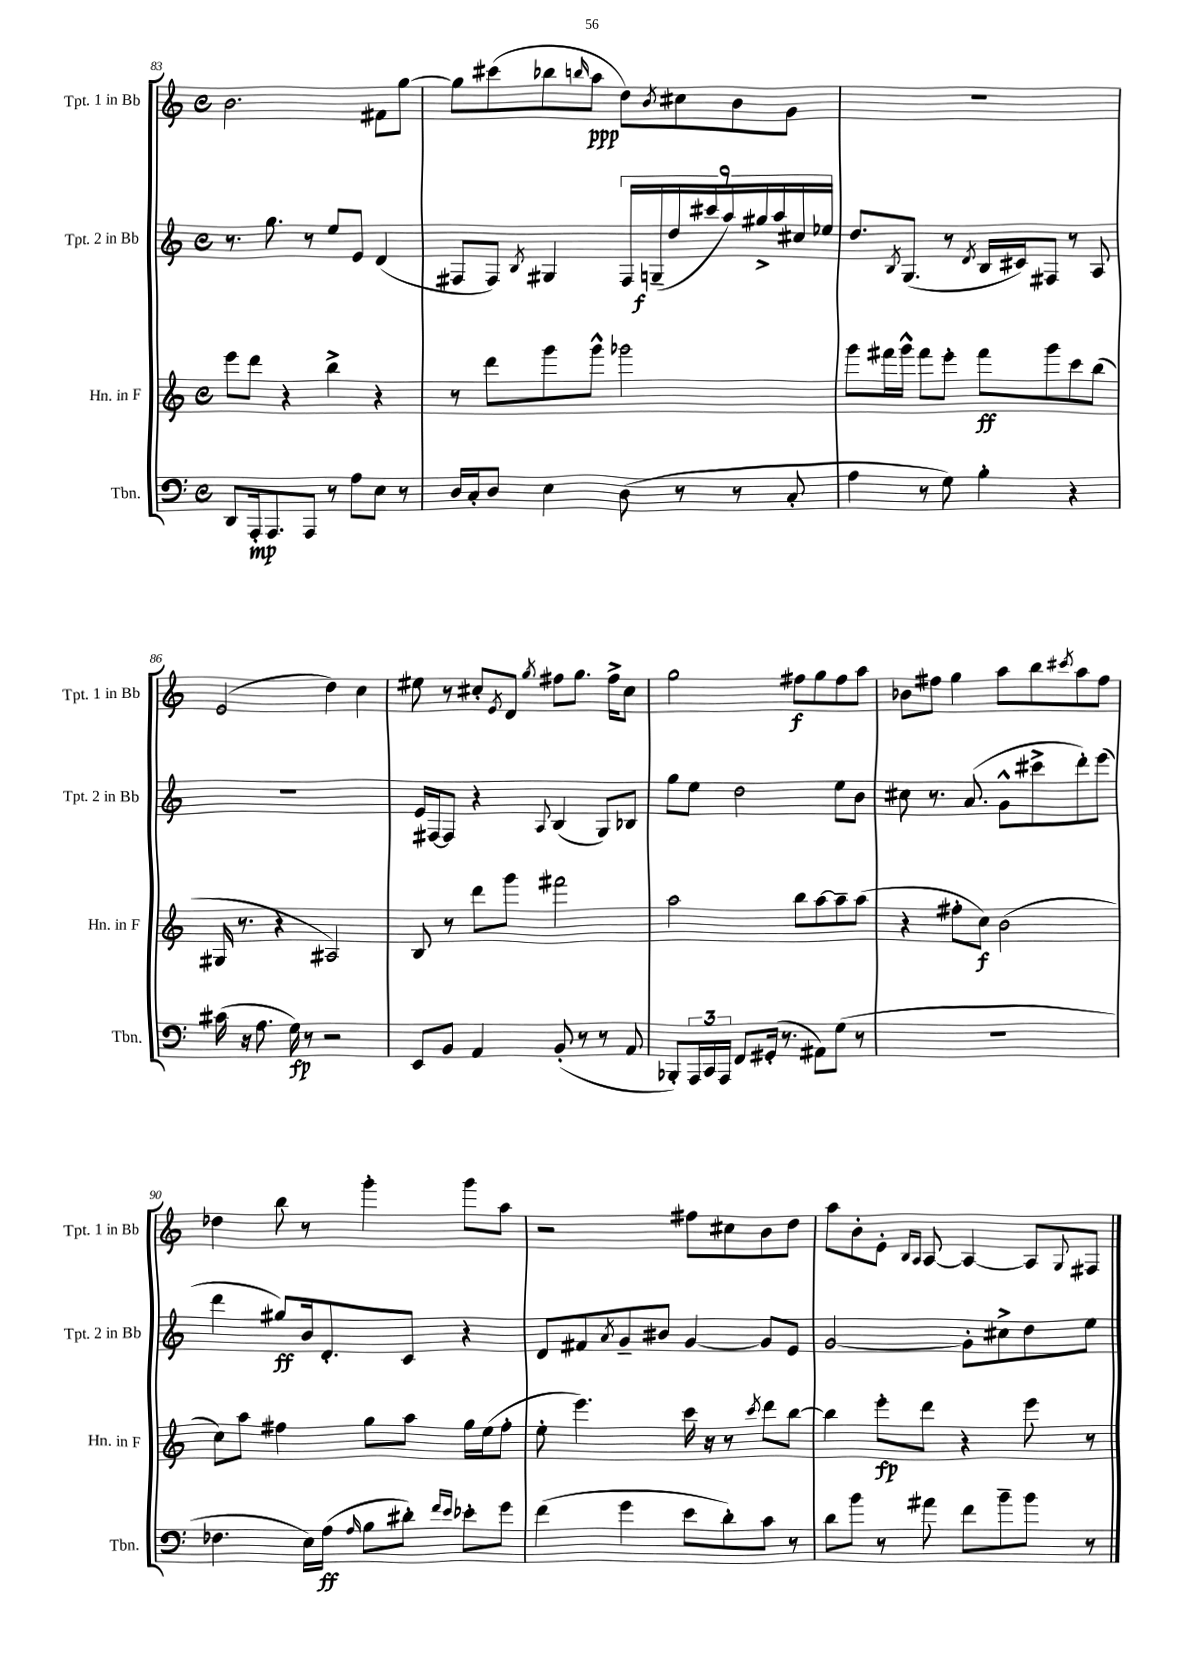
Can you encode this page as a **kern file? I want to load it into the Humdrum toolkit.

**kern	**dynam	**kern	**dynam	**kern	**dynam	**kern	**dynam
*part4	*part4	*part3	*part3	*part2	*part2	*part1	*part1
*staff4	*staff4	*staff3	*staff3	*staff2	*staff2	*staff1	*staff1
*I"Tbn.	*	*I"Hn. in F	*	*I"Tpt. 2 in Bb	*	*I"Tpt. 1 in Bb	*
*I'Tbn.	*	*I'Hn. in F	*	*I'Tpt. 2 in Bb	*	*I'Tpt. 1 in Bb	*
*clefF4	*	*clefG2	*	*clefG2	*	*clefG2	*
*k[]	*	*k[]	*	*k[]	*	*k[]	*
*M4/4	*	*M4/4	*	*M4/4	*	*M4/4	*
*met(c)	*	*met(c)	*	*met(c)	*	*met(c)	*
=83	=83	=83	=83	=83	=83	=83	=83
8DD/L	.	8eee\L	.	8.r	.	2.b\	.
16AAA'/k	mp	8ddd\J	.	.	.	.	.
8.AAA/	.	.	.	8.gg\	.	.	.
.	.	4r	.	.	.	.	.
8AAA/J	.	.	.	8r	.	.	.
8r	.	4bb^\	.	8ee/L	.	.	.
8A\L	.	.	.	8e/J	.	.	.
8E\J	.	4r	.	(4d/	.	8f#X\L	.
8r	.	.	.	.	.	[8gg\J	.
=84	=84	=84	=84	=84	=84	=84	=84
16D/LL	.	8r	.	8F#X/L	.	8gg\L]	.
16C'/J	.	.	.	.	.	.	.
8D/J	.	8ddd\L	.	8F#/J)	.	(8ccc#X\	.
.	.	.	.	8qB/	.	.	.
4E\	.	8ggg\	.	4G#X/	.	8bb-X\	.
.	.	.	.	.	.	16qqbbn/	.
.	.	8ggg^^\J	.	.	.	8aa\J	ppp
(8D\	.	2ggg-X\	.	18F#/LL	.	8dd\L)	.
.	.	.	.	(18Gn~/	f	.	.
.	.	.	.	18dd/	.	.	.
.	.	.	.	.	.	8qb/	.
8r	.	.	.	.	.	8cc#X\	.
.	.	.	.	18ccc#X/	.	.	.
.	.	.	.	18aa/)	.	.	.
8r	.	.	.	.	.	8b\	.
.	.	.	.	18gg#X^/	.	.	.
.	.	.	.	18aa/	.	.	.
8C'/	.	.	.	.	.	8g\J	.
.	.	.	.	18cc#X/	.	.	.
.	.	.	.	18ee-X/JJ	.	.	.
=85	=85	=85	=85	=85	=85	=85	=85
4A\	.	8ggg\L	.	8.dd/L	.	1r	.
.	.	16fff#X\L	.	.	.	.	.
.	.	.	.	8qB/	.	.	.
.	.	16ggg^^\JJ	.	(8.G/J	.	.	.
8r	.	8fff#\L	.	.	.	.	.
8G\)	.	8eee'\J	.	8r	.	.	.
.	.	.	.	8qd/	.	.	.
4B'\	.	8fff#\L	ff	16B/LL	.	.	.
.	.	.	.	16c#X/J)	.	.	.
.	.	8ggg\	.	8F#X/J	.	.	.
4r	.	8ccc\	.	8r	.	.	.
.	.	(8bb\J	.	8A/	.	.	.
!!LO:LB:g=z
=86	=86	=86	=86	=86	=86	=86	=86
(16c#X\	.	16G#X/	.	1r	.	(2e/	.
16r	.	8.r	.	.	.	.	.
8.A\	.	.	.	.	.	.	.
.	.	4r	.	.	.	.	.
16G\)	fp	.	.	.	.	.	.
8r	.	.	.	.	.	.	.
2r	.	2A#X/)	.	.	.	4dd\)	.
.	.	.	.	.	.	4cc\	.
=87	=87	=87	=87	=87	=87	=87	=87
8EE/L	.	8B/	.	16e/LL	.	8ee#X\	.
.	.	.	.	[16F#X/J	.	.	.
8BB/J	.	8r	.	8F#/J]	.	8r	.
4AA/	.	8ddd\L	.	4r	.	8cc#X'/L	.
.	.	.	.	.	.	8qe/	.
.	.	8ggg\J	.	.	.	8d/J	.
.	.	.	.	8qqA/	.	8qgg/	.
(8BB'/	.	2fff#X\	.	(4B/	.	8ff#X\L	.
8r	.	.	.	.	.	8.gg\J	.
8r	.	.	.	8G/L)	.	.	.
.	.	.	.	.	.	16ff#^\KL	.
8AA/	.	.	.	8B-X/J	.	8cc#\J	.
=88	=88	=88	=88	=88	=88	=88	=88
8BBB-X'/L)	.	2aa\	.	8gg\L	.	2gg\	.
24AAA/L	.	.	.	8ee\J	.	.	.
24CC/	.	.	.	.	.	.	.
24AAA/JJ	.	.	.	.	.	.	.
8FF/L	.	.	.	2dd\	.	.	.
(16GG#X'/Jk	.	.	.	.	.	.	.
8.r	.	.	.	.	.	.	.
.	.	8bb\L	.	.	.	8ff#X\L	f
8AA#X\L)	.	[8aa\	.	.	.	8gg\	.
(8G\J	.	8aa~\]	.	8ee\L	.	8ff#\	.
8r	.	(8aa\J	.	8b\J	.	8aa\J	.
=89	=89	=89	=89	=89	=89	=89	=89
1r	.	4r	.	8cc#X\	.	8b-X\L	.
.	.	.	.	8.r	.	8ff#X\J	.
.	.	8ff#X'\L	.	.	.	4gg\	.
.	.	.	.	(8.a/	.	.	.
.	.	8cc\J)	f	.	.	.	.
.	.	(2b\	.	8g^^\L	.	8aa\L	.
.	.	.	.	8ccc#X^\	.	8bb\	.
.	.	.	.	.	.	8qccc#X/	.
.	.	.	.	8ddd'\)	.	8aa\	.
.	.	.	.	(8eee\J	.	8ff#\J	.
!!LO:LB:g=z
=90	=90	=90	=90	=90	=90	=90	=90
4.F-X\	.	8cc\L)	.	4ddd\	.	4dd-X\	.
.	.	8aa\J	.	.	.	.	.
.	.	4ff#X\	.	8gg#X/L)	ff	8bb\	.
16E\LL)	.	.	.	16b/k	.	8r	.
(16A\JJ	ff	.	.	8.d'/	.	.	.
16qqA/	.	.	.	.	.	.	.
8B\L	.	8gg\L	.	.	.	4ggg'\	.
8d#X'\J)	.	8aa\J	.	8c/J	.	.	.
16qqf/LL	.	.	.	.	.	.	.
16qqe/JJ	.	.	.	.	.	.	.
8e-X'\L	.	16gg\LL	.	4r	.	8ggg\L	.
.	.	(16ee\J	.	.	.	.	.
8g\J	.	8ff#'\J	.	.	.	8aa\J	.
=91	=91	=91	=91	=91	=91	=91	=91
(4f\	.	8ee'\	.	8d/L	.	2r	.
.	.	4.eee\)	.	8f#X/	.	.	.
.	.	.	.	8qa/	.	.	.
4g\	.	.	.	8g~/	.	.	.
.	.	.	.	8b#X/J	.	.	.
8e\L	.	16ccc\	.	[4g/	.	8ff#X\L	.
.	.	16r	.	.	.	.	.
8d'\)	.	8r	.	.	.	8cc#X\	.
.	.	8qccc/	.	.	.	.	.
8c\J	.	8ddd\L	.	8g/L]	.	8b\	.
8r	.	[8bb\J	.	8e/J	.	8dd\J	.
=92	=92	=92	=92	=92	=92	=92	=92
8d\L	.	4bb\]	.	[2g/	.	8aa\L	.
8b\J	.	.	.	.	.	8b'\	.
8r	.	8eee'\L	fp	.	.	8e'\J	.
.	.	.	.	.	.	16qqB/LL	.
.	.	.	.	.	.	16qqA/JJ	.
8a#X\	.	8ddd\J	.	.	.	[8A/	.
8f\L	.	4r	.	8g'\L]	.	4A/_	.
8b~\	.	.	.	8cc#X^\	.	.	.
8b\J	.	8eee\	.	8dd\	.	8A/L]	.
.	.	.	.	.	.	8qqG/	.
8r	.	8r	.	8ee\J	.	8F#X/J	.
==	==	==	==	==	==	==	==
*-	*-	*-	*-	*-	*-	*-	*-
